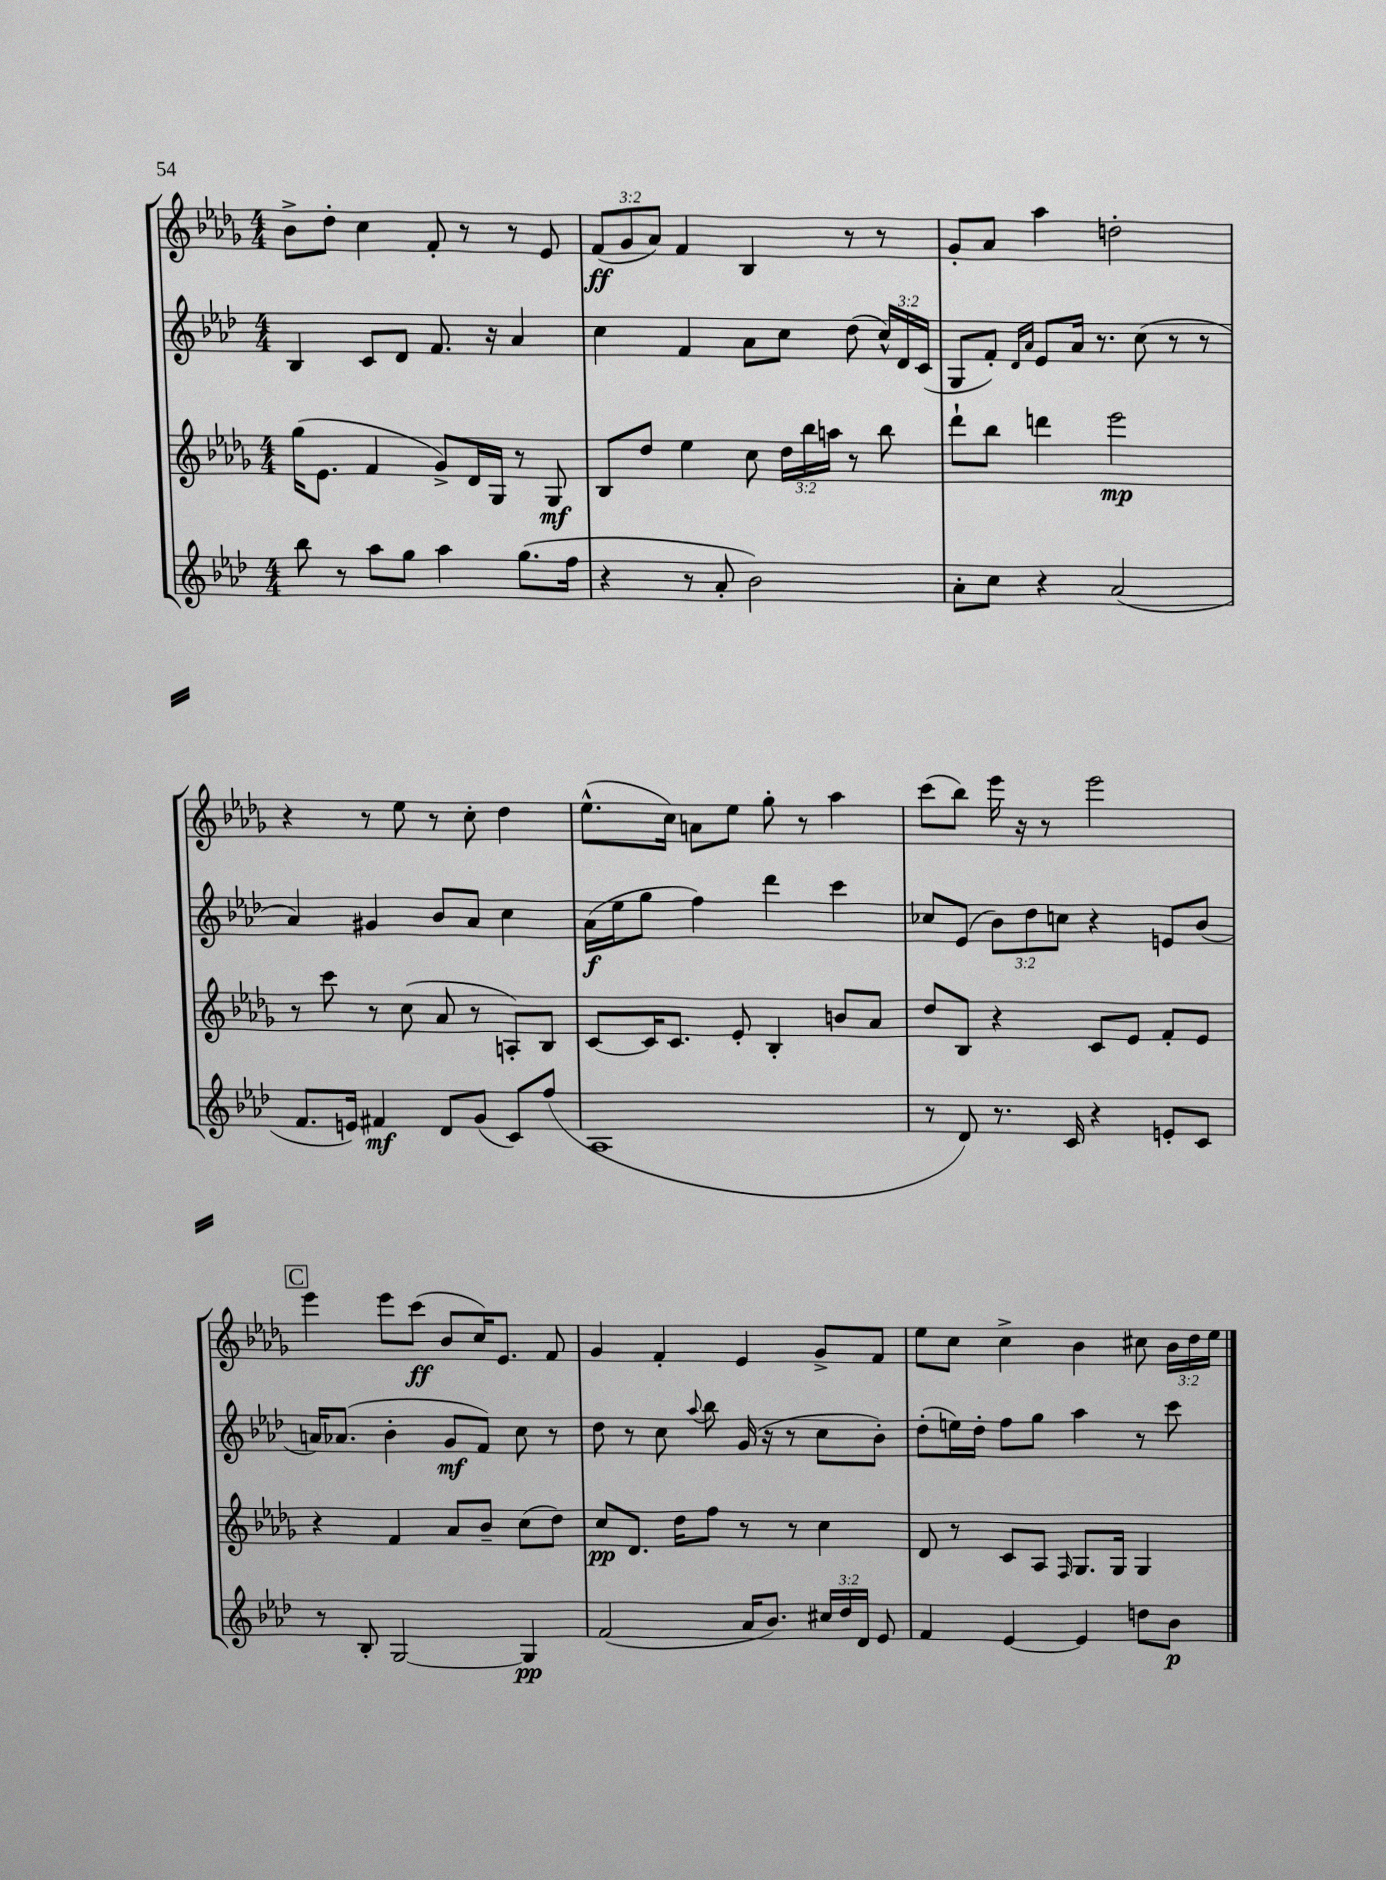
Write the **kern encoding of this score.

**kern	**kern	**kern	**kern
*staff4	*staff3	*staff2	*staff1
*clefG2	*clefG2	*clefG2	*clefG2
*k[b-e-a-d-]	*k[b-e-a-d-g-]	*k[b-e-a-d-]	*k[b-e-a-d-g-]
*M4/4	*M4/4	*M4/4	*M4/4
8bb-	(16gg-	4B-	8b-^
.	8.e-	.	.
8r	.	.	8dd-'
8aa-	4f	8c	4cc
8gg	.	8d-	.
4aa-	8g-^)	8.f	8f'
.	16d-	.	8r
.	16G-	16r	.
(8.gg	8r	4a-	8r
.	8G-	.	8e-
16ff	.	.	.
=	=	=	=
4r	8B-	4cc	(12f
.	.	.	12g-
.	8dd-	.	.
.	.	.	12a-)
8r	4ee-	4f	4f
8a-'	.	.	.
2b-)	8cc	8a-	4B-
.	24dd-	8cc	.
.	24bb-	.	.
.	24aa	.	.
.	8r	(8dd-	8r
.	8bb-	24cc^^)	8r
.	.	24d-	.
.	.	(24c	.
=	=	=	=
8a-'	8ddd-`	8G	8g-'
8cc	8bb-	8f')	8a-
.	.	16qqd-	.
.	.	16qqa-	.
4r	4ddd	8e-	4aa-
.	.	16a-	.
.	.	8.r	.
(2a-	2eee-	.	2dd'
.	.	(8cc	.
.	.	8r	.
.	.	8r	.
=	=	=	=
8.f	8r	4a-)	4r
.	8ccc	.	.
16e)	.	.	.
4f#	8r	4g#	8r
.	(8cc	.	8ee-
8d-	8a-	8b-	8r
(8g	8r	8a-	8cc'
8c)	8A')	4cc	4dd-
(8ff	8B-	.	.
=	=	=	=
1A-	[8c	(16a-	(8.ee-^^
.	.	16ee-	.
.	16c]	8gg	.
.	8.c	.	16cc)
.	.	4ff)	8a
.	8e-'	.	8ee-
.	4B-'	4ddd-	8gg-'
.	.	.	8r
.	8b	4ccc	4aa-
.	8a-	.	.
=	=	=	=
8r	8dd-	8cc-	(8ccc
8d-)	8B-	(8e-	8bb-)
8.r	4r	12b-)	16eee-
.	.	.	16r
.	.	12dd-	.
.	.	.	8r
.	.	12cc	.
16c	.	.	.
4r	8c	4r	2eee-
.	8e-	.	.
8e'	8f'	8e	.
8c	8e-	(8b-	.
=	=	=	=
8r	4r	16a)	4eee-
.	.	(8.a-	.
8B-'	.	.	.
[2G	4f	4b-'	8eee-
.	.	.	(8ccc
.	8a-	8g	8b-
.	8b-~	8f)	16cc)
.	.	.	8.e-
4G]	(8cc	8cc	.
.	8dd-)	8r	8f
=	=	=	=
(2f	8cc	8dd-	4g-
.	8.d-	8r	.
.	.	8cc	4f'
.	16dd-	.	.
.	.	8qqaa-	.
.	8ff	8bb-	.
16a-	8r	(16g	4e-
8.b-)	.	16r	.
.	8r	8r	.
24cc#	4cc	8cc	8g-^
24dd-	.	.	.
24d-	.	.	.
8e-	.	8b-')	8f
=	=	=	=
4f	8d-	(8dd-'	8ee-
.	8r	16ee)	8cc
.	.	16dd-'	.
[4e-	8c	8ff	4cc^
.	8A-	8gg	.
.	16qqF	.	.
4e-]	8.G-	4aa-	4b-
.	16G-	.	.
8dd	4G-	8r	8cc#
8b-	.	8ccc	24b-
.	.	.	24dd-
.	.	.	24ee-
==	==	==	==
*-	*-	*-	*-
